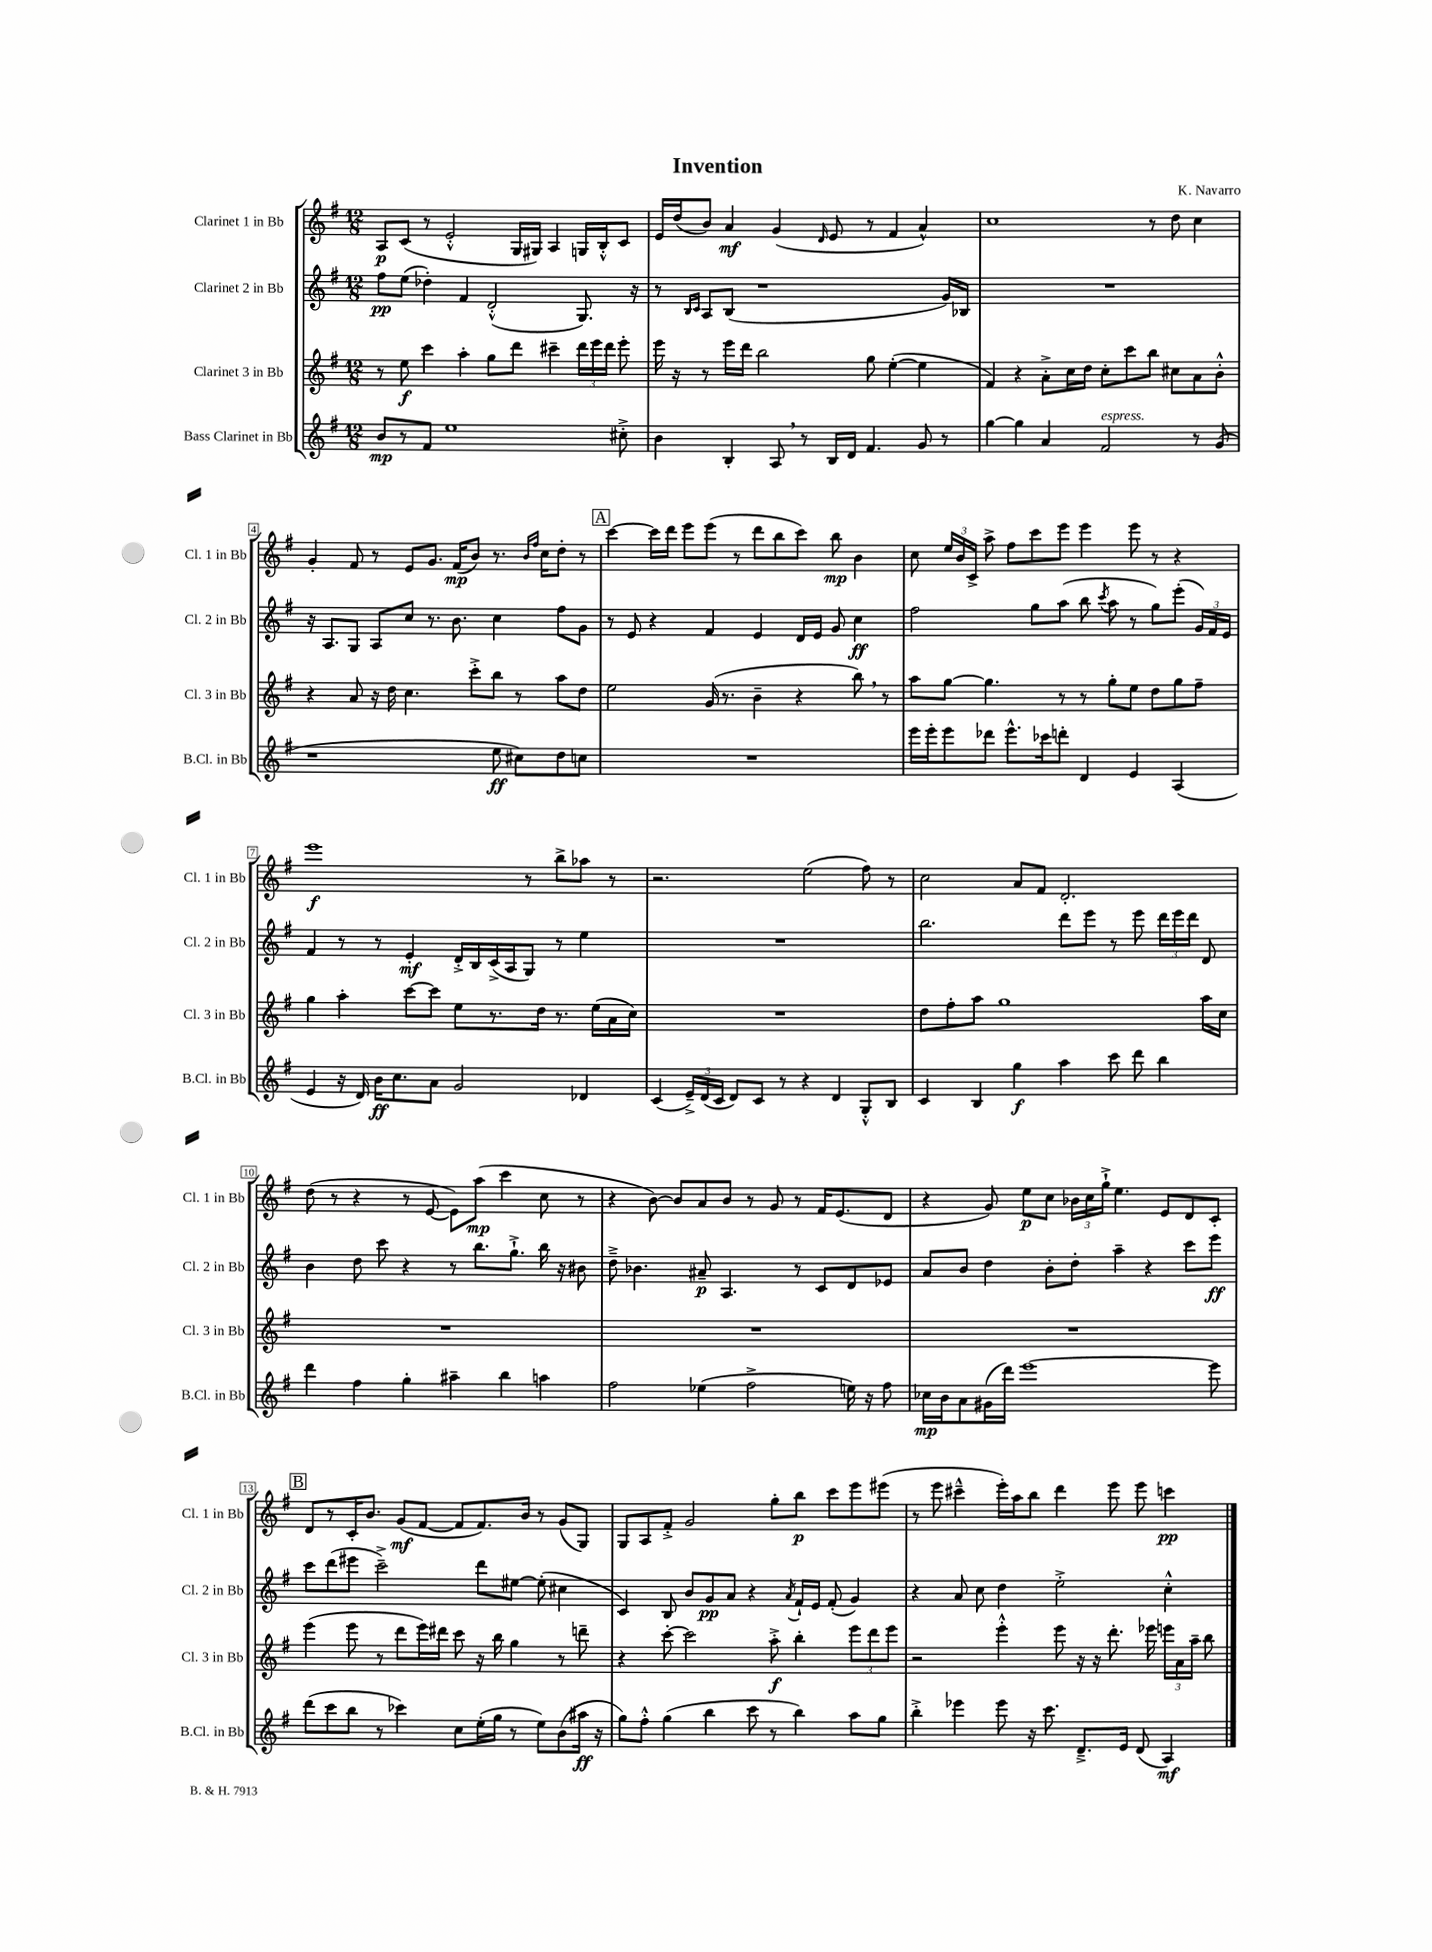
\header { title = "Invention" composer = "K. Navarro" }
<<
\new StaffGroup <<
\new Staff = "s0" \with { instrumentName = "Clarinet 1 in Bb" shortInstrumentName = "Cl. 1 in Bb" } {
    \clef treble \key g \major \numericTimeSignature \time 12/8
    \autoBeamOff a8[\p c'8]( r8 e'2-.-^ g16[ gis16]) a4 g16[ b16-.-^ c'8] |
    e'16[ d''16( b'8]) a'4\mf g'4( \grace { d'16 } e'8 r8 fis'4 a'4-^) |
    c''1 r8 d''8 c''4 |
    g'4-. fis'8 r8 e'8[ g'8.] fis'16[\mp( b'8]) r8. \grace { b'16[ fis''16] } c''16[ d''8]-. r8 |
    \mark \markup { \box "A" } c'''4~ c'''16[ d'''16] e'''8[ e'''8]( r8 d'''8[ b''8 c'''8]) b''8\mp b'4 |
    c''8 \tuplet 3/2 { e''16[ b'16 c'16]-> } a''8-> fis''8[ c'''8 e'''8] e'''4 e'''8 r8 r4 |
    e'''1\f r8 b''8[-> aes''8] r8 |
    r2. e''2( fis''8) r8 |
    c''2 a'8[ fis'8] d'2.-. |
    d''8( r8 r4 r8 e'8~ e'8[) a''8]\mp( c'''4 c''8 r8 |
    r4 b'8~) b'8[ a'8 b'8] r8 g'8 r8 fis'16[ e'8.( d'8] |
    r4 g'8) e''8[\p c''8] \tuplet 3/2 { bes'16[ c''16 g''16]-!-> } e''4. e'8[ d'8 c'8]-. |
    \mark \markup { \box "B" } d'8[ r8 c'16-. b'8.] g'8[\mf( fis'8]~ fis'8[ fis'8.) b'16] r8 g'8[( g8]) |
    g8[ a8 fis'8]-.-> g'2 g''8[-. b''8]\p c'''8[ e'''8 eis'''8]( |
    r8 e'''8 cis'''4---^ e'''16[-.) a''16 b''8] d'''4 e'''8 e'''8 c'''4\pp \bar "|." |
}
\new Staff = "s1" \with { instrumentName = "Clarinet 2 in Bb" shortInstrumentName = "Cl. 2 in Bb" } {
    \clef treble \key g \major \numericTimeSignature \time 12/8
    \autoBeamOff fis''8[\pp e''8]( des''4-.) fis'4 d'2-.-^( g8.) r16 |
    r8 \grace { b16[ c'16] } a8[ b8]( r1 g'16[) bes16] |
    R1. |
    r16 a8.[ g8] a8[ c''8] r8. b'8. c''4 fis''8[ g'8] |
    \mark \markup { \box "A" } r8 e'8 r4 fis'4 e'4 d'16[ e'16] g'8 c''4\ff |
    fis''2 g''8[ a''8]( b''8 \acciaccatura { c'''8 } a''8 r8 g''8[) e'''8]-.( \tuplet 3/2 { g'16[) fis'16 e'16] } |
    fis'4 r8 r8 e'4-.\mf d'16[-.-> b16 c'16->( a16 g8]) r8 e''4 |
    R1. |
    b''2. d'''8[ e'''8] r8 e'''8 \tuplet 3/2 { d'''16[ e'''16 d'''16] } d'8 |
    b'4 d''8 c'''8 r4 r8 b''8.[ g''8.]-!-> b''16 r16 bis'8 |
    d''8---> bes'4. ais'8--\p a4. r8 c'8[ d'8 ees'8] |
    a'8[ b'8] d''4 b'8[-. d''8]-. a''4-- r4 c'''8[ e'''8]\ff |
    \mark \markup { \box "B" } c'''8[ d'''8( eis'''8] c'''2--->) d'''8[ eis''8]~ eis''8-.( cis''4 |
    c'4) b8 b'8[ g'8\pp a'8] r4 \acciaccatura { a'8 } fis'16[-! e'16] fis'8-.( g'4) |
    r4 a'8 c''8 d''4 e''2-.-> c''4-.-^ \bar "|." |
}
\new Staff = "s2" \with { instrumentName = "Clarinet 3 in Bb" shortInstrumentName = "Cl. 3 in Bb" } {
    \clef treble \key g \major \numericTimeSignature \time 12/8
    \autoBeamOff r8 e''8\f c'''4 a''4-. g''8[ d'''8] cis'''4-- \tuplet 3/2 { d'''16[ e'''16 d'''16] } e'''8-. |
    e'''16 r16 r8 e'''16[ d'''16] b''2 g''8 e''4~-.( e''4 |
    fis'4) r4 a'8[-.-> c''16 d''16] c''8[-. c'''8 b''8] cis''8[ a'8 b'8]-.-^ |
    r4 a'8 r16 d''16 c''4. c'''8[-.-> b''8] r8 a''8[ d''8] |
    \mark \markup { \box "A" } e''2 g'16( r8. b'4-- r4 b''8) \breathe r8 |
    a''8[ g''8]~ g''4. r8 r8 g''8[-. e''8] d''8[ g''8 fis''8]-- |
    g''4 a''4-. c'''8[~ c'''8] e''8[ r8. d''16] r8. e''16[( a'16 c''16]) |
    R1. |
    d''8[ fis''8-. a''8] g''1 a''16[ c''16] |
    R1. |
    R1. |
    R1. |
    \mark \markup { \box "B" } e'''4( e'''8 r8 d'''8[ e'''16) dis'''16] c'''8 r16 b''16 g''4 r8 d'''8-- |
    r4 c'''8~-. c'''2 a''8-.->\f b''4-. \tuplet 3/2 { e'''8[ d'''8 e'''8] } |
    r2 e'''4-.-^ e'''8 r16 r16 d'''8.-. ees'''16 \tuplet 3/2 { e'''16[ a'16 a''16]-- } b''8 \bar "|." |
}
\new Staff = "s3" \with { instrumentName = "Bass Clarinet in Bb" shortInstrumentName = "B.Cl. in Bb" } {
    \clef treble \key g \major \numericTimeSignature \time 12/8
    \autoBeamOff b'8[\mp r8 fis'8] e''1 cis''8-.-> |
    b'4 b4-. a8 \breathe r8 b16[ d'16] fis'4. g'8 r8 |
    g''4~ g''4 a'4 fis'2^\markup { \italic "espress." } r8 g'8( |
    r1 e''8\ff cis''8[) d''8 c''8] |
    \mark \markup { \box "A" } R1. |
    e'''16[ e'''16-. e'''8 des'''8] e'''8.[-^ ces'''16 d'''8]-. d'4 e'4 a4( |
    e'4 r16 d'16) b'16[\ff c''8. a'8] g'2 des'4 |
    c'4( \tuplet 3/2 { e'16[--->) d'16( c'16] } d'8[) c'8] r8 r4 d'4 g8[-.-^ b8] |
    c'4 b4 g''4\f a''4 c'''8 d'''8 b''4 |
    d'''4 fis''4 g''4-. ais''4-- b''4 a''4 |
    fis''2 ees''4( fis''2-> e''16) r16 fis''8 |
    ces''16[\mp b'16 a'8 gis'16( d'''16]) e'''1~ e'''8 |
    \mark \markup { \box "B" } d'''8[( c'''8 b''8] r8 ces'''4) c''8[ e''16-.( g''16] r8 e''8[) b'8( ais''16]\ff r16 |
    g''8[) fis''8]-.-^ g''4( b''4 c'''8 r8 b''4) a''8[ g''8] |
    b''4-.-> ees'''4 ees'''8 r16 c'''8. d'8.[---> e'16] d'8( a4\mf) \bar "|." |
}
>>
>>
\layout { \context { \Score \override BarNumber.stencil = #(make-stencil-boxer 0.1 0.3 ly:text-interface::print) } }
